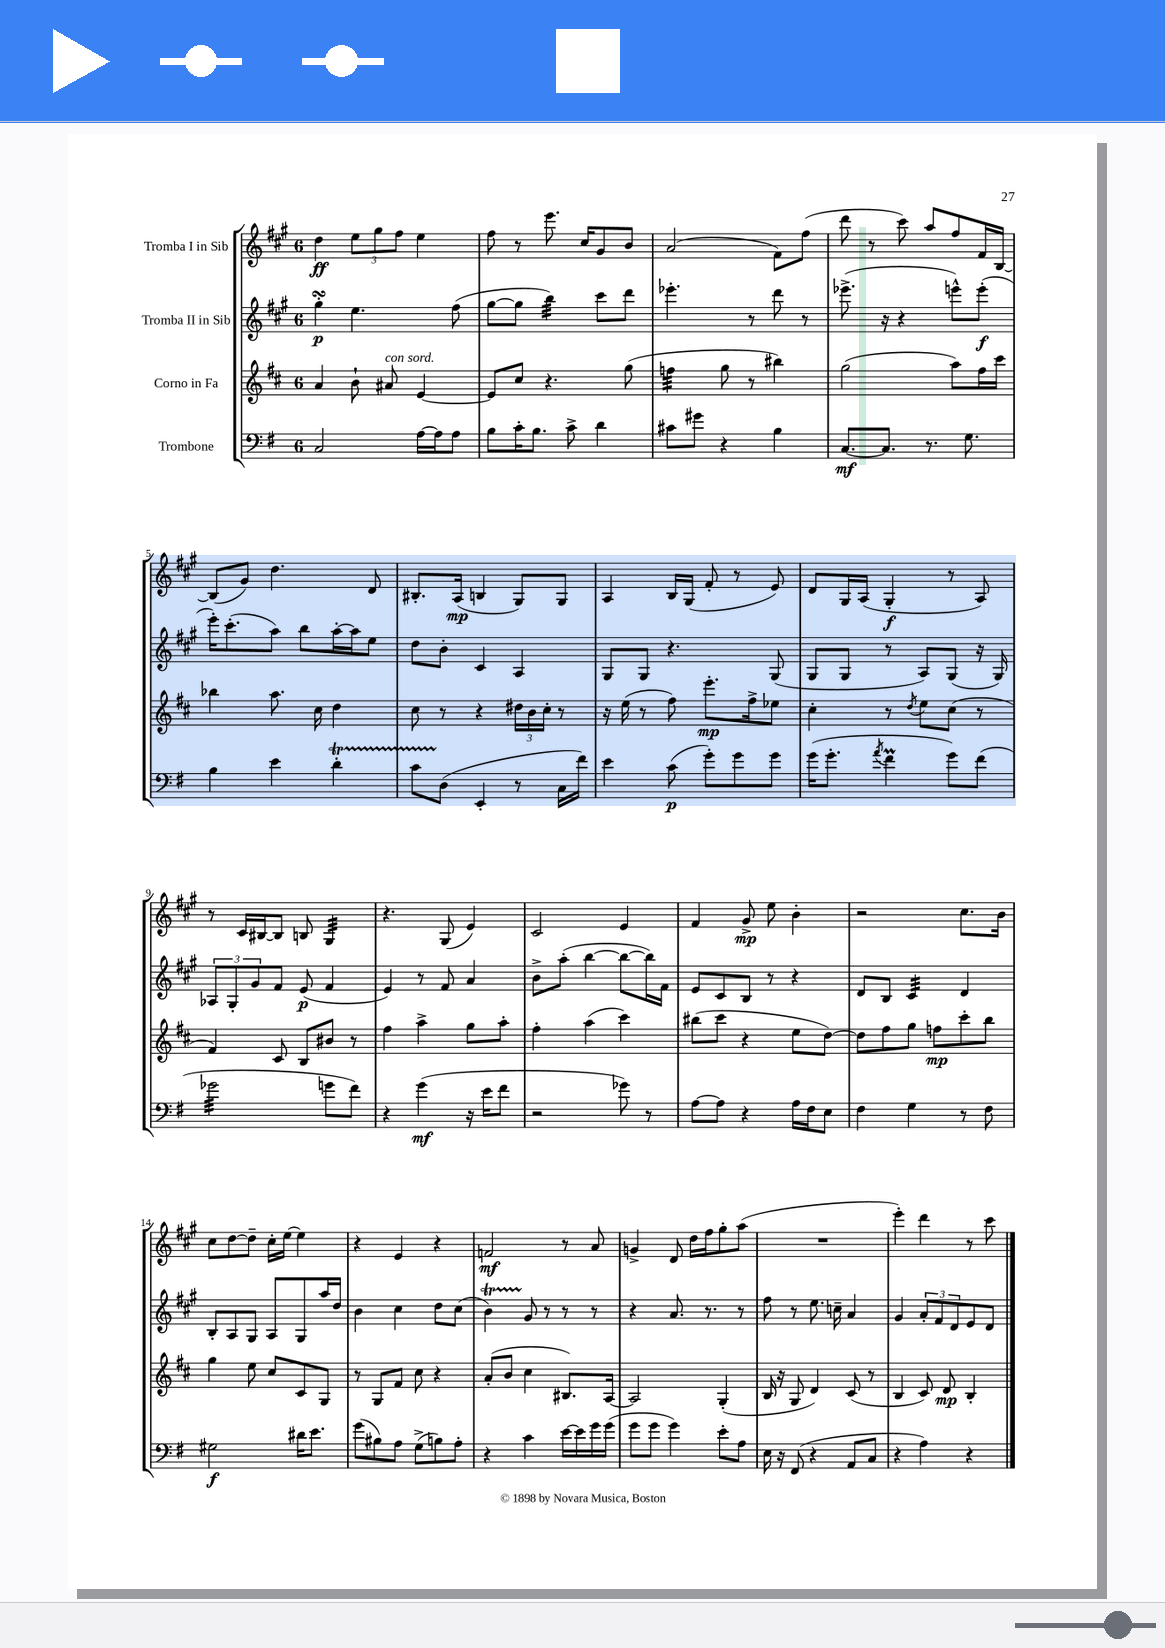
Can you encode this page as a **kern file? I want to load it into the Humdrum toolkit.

**kern	**kern	**kern	**kern
*staff4	*staff3	*staff2	*staff1
*clefF4	*clefG2	*clefG2	*clefG2
*k[f#]	*k[f#c#]	*k[f#c#g#]	*k[f#c#g#]
*M6/8	*M6/8	*M6/8	*M6/8
2C/	4a/	4gg#'\	4dd\
.	8b`\	4.ee\	12ee\L
.	.	.	12gg#\
.	8a#/	.	.
.	.	.	12ff#\J
[16A\LL	[4e/	.	4ee\
16A\]J	.	.	.
8A\J	.	(8ff#\	.
=	=	=	=
8B\L	8e/]L	[8gg#\L	8ff#\
16c'\K	8cc#/J	8gg#\]J	8r
8.B\J	.	.	.
.	4.r	4bb\)	8.eee\
8c^\	.	.	.
.	.	.	16cc#/LK
4d\	.	8ccc#\L	8g#/
.	(8gg\	8ddd\J	8b/J
=	=	=	=
8c#\L	4ff\	4.eee-'\	(2a/
8g#\J	.	.	.
4r	8gg\	.	.
.	8r	8r	.
4B\	4bb#\)	8ddd\	8f#\L)
.	.	8r	(8ff#\J
=	=	=	=
[8.C/L	(2gg\	(8.eee-^\	8ddd\
.	.	.	8r
8.C/]J	.	16r	.
.	.	4r	8ccc#\)
8.r	.	.	8aa/L
.	8aa\L)	8eee^^\L)	8ff#/
8.G\	.	.	.
.	16ff#\L	(8eee'\J	16f#/L
.	16ccc#\JJ	.	[16B/JJ
=	=	=	=
4B\	4bb-\	16eee'\LK)	(8B/]L
.	.	(8.ccc#'\	.
.	.	.	8g#/J)
4e\	8.aa\	8aa\J)	4.dd\
.	.	8bb\L	.
.	16cc#\	.	.
4d'\	4dd\	[16aa'\L	.
.	.	16aa\]J	.
.	.	8ee\J	8d/
=	=	=	=
8c\L	8cc#\	8dd\L	8.B#'/L
(8D\J	8r	8b'\J	.
.	.	.	(16A/Jk
4EE'/	4r	4c#/	4B/
8r	24dd#\LL	4A/	8G#/L)
.	24b\	.	.
.	24cc#'\JJ	.	.
16C\LL	8r	.	8G#/J
16f#\JJ)	.	.	.
=	=	=	=
4e\	16r	8G#/L	4A/
.	(16ee\	.	.
.	8r	8G#/J	.
(8c\	8ff#\)	4.r	16B/LL
.	.	.	(16G#/JJ
8g'\L)	8.eee'\L	.	8f#'/
8g\	.	.	8r
.	16ff#^\k	.	.
8g\J	8ee-\J	(8G#/	8e/)
=	=	=	=
(16g\LK	4cc#'\	8G#/L	8d/L
8.g'\J	.	.	.
.	.	8G#/J	16G#/L
.	.	.	(16A/JJ
8qa/	.	.	.
4f#\	8r	8r	4G#'/
.	8qdd/	.	.
.	8ee\L	8A/L)	.
8g\L)	(8cc#\J	(8G#/J	8r
(8f#\J	8r	16r	8A/)
.	.	16G#/)	.
=	=	=	=
2g-\	4f#/)	12A-/L	8r
.	.	12G#'/	.
.	.	.	16c#/LL
.	.	12g#/	.
.	.	.	[16B#/J
.	8c#/	8f#/J	8B#/]J
.	8B/L	(8e/	8B/
8g\L	8b#/J	4f#/	4G#/
8f#\J)	8r	.	.
=	=	=	=
4r	4ff#\	4e/)	4.r
(4g\	4aa^\	8r	.
.	.	8f#/	(8G#/
16r	8gg\L	4a/	4e/)
16e\LK	.	.	.
8f#\J	8aa'\J	.	.
=	=	=	=
2r	4ff#'\	8b^\L	2c#/
.	.	(8aa'\J	.
.	(4aa\	[4bb\	.
8g-\)	4ccc#\)	8bb\_L	4e/
8r	.	16bb\]L)	.
.	.	16f#\JJ	.
=	=	=	=
[8A\L	(8bb#\L	8e/L	4f#/
8A\]J	8ccc#\J	8c#/	.
4r	4r	8B/J	8g#^/
.	.	8r	8ee\
16A\LL	8ee\L	4r	4b'\
16F#\J	.	.	.
8E\J	[8dd\J)	.	.
=	=	=	=
4F#\	8dd\]L	8d/L	2r
.	8ff#\	8B/J	.
4G\	8gg\J	4c#/	.
.	8ff\L	.	.
8r	8ccc#'\	4d/	8.cc#\L
8F#\	8bb\J	.	.
.	.	.	16b\Jk
=	=	=	=
2G#\	4gg\	8B'/L	8cc#\L
.	.	8A/	[8dd\
.	8ee\	8G#/J	8dd~\]J
.	8cc#/L	8A/L	16cc#'\LL
.	.	.	[16ee\JJ
16d#\LK	8c#/	8G#/	4ee\]
8.e\J	.	.	.
.	8G/J	16aa/L	.
.	.	16dd/JJ	.
=	=	=	=
(8g\L	8r	4b\	4r
8B#\)	8G/L	.	.
8A\J	8f#/J	4cc#\	4e/
(8G^\L	8cc#\	.	.
8B\)	4r	8dd\L	4r
8A'\J	.	(8cc#\J	.
=	=	=	=
4r	(8a'/L	4b\)	2f/
.	8b/J	.	.
4c\	4cc#\	8g#/	.
.	.	8r	.
[16e\LL	8.B#/L)	8r	8r
16e\]	.	.	.
16g\	.	8r	8a/
(16g\JJ	[16A/Jk	.	.
=	=	=	=
8g\L	2A/]	4r	4g^/
8g\J	.	.	.
4g\)	.	8.a/	8d/
.	.	.	16dd\LL
.	.	8.r	16ff#\J
8e'\L	(4G'/	.	8gg#'\
8A\J	.	8r	(8aa\J
=	=	=	=
16E\	16B/	8ff#\	2.r
16r	16r	.	.
(8FF#/	8G/	8r	.
4r	4d/)	8.ee\	.
.	.	16cc~\	.
8AA/L	(8c#/	4a/	.
8C/J	8r	.	.
=	=	=	=
4r	4B/	4g#/	4eee'\)
4A\)	8c#/)	12a'/L	4ddd\
.	.	12f#/	.
.	8d/	.	.
.	.	12d/	.
4r	4B'/	8e/	8r
.	.	8d/J	8ccc#\
==	==	==	==
*-	*-	*-	*-
